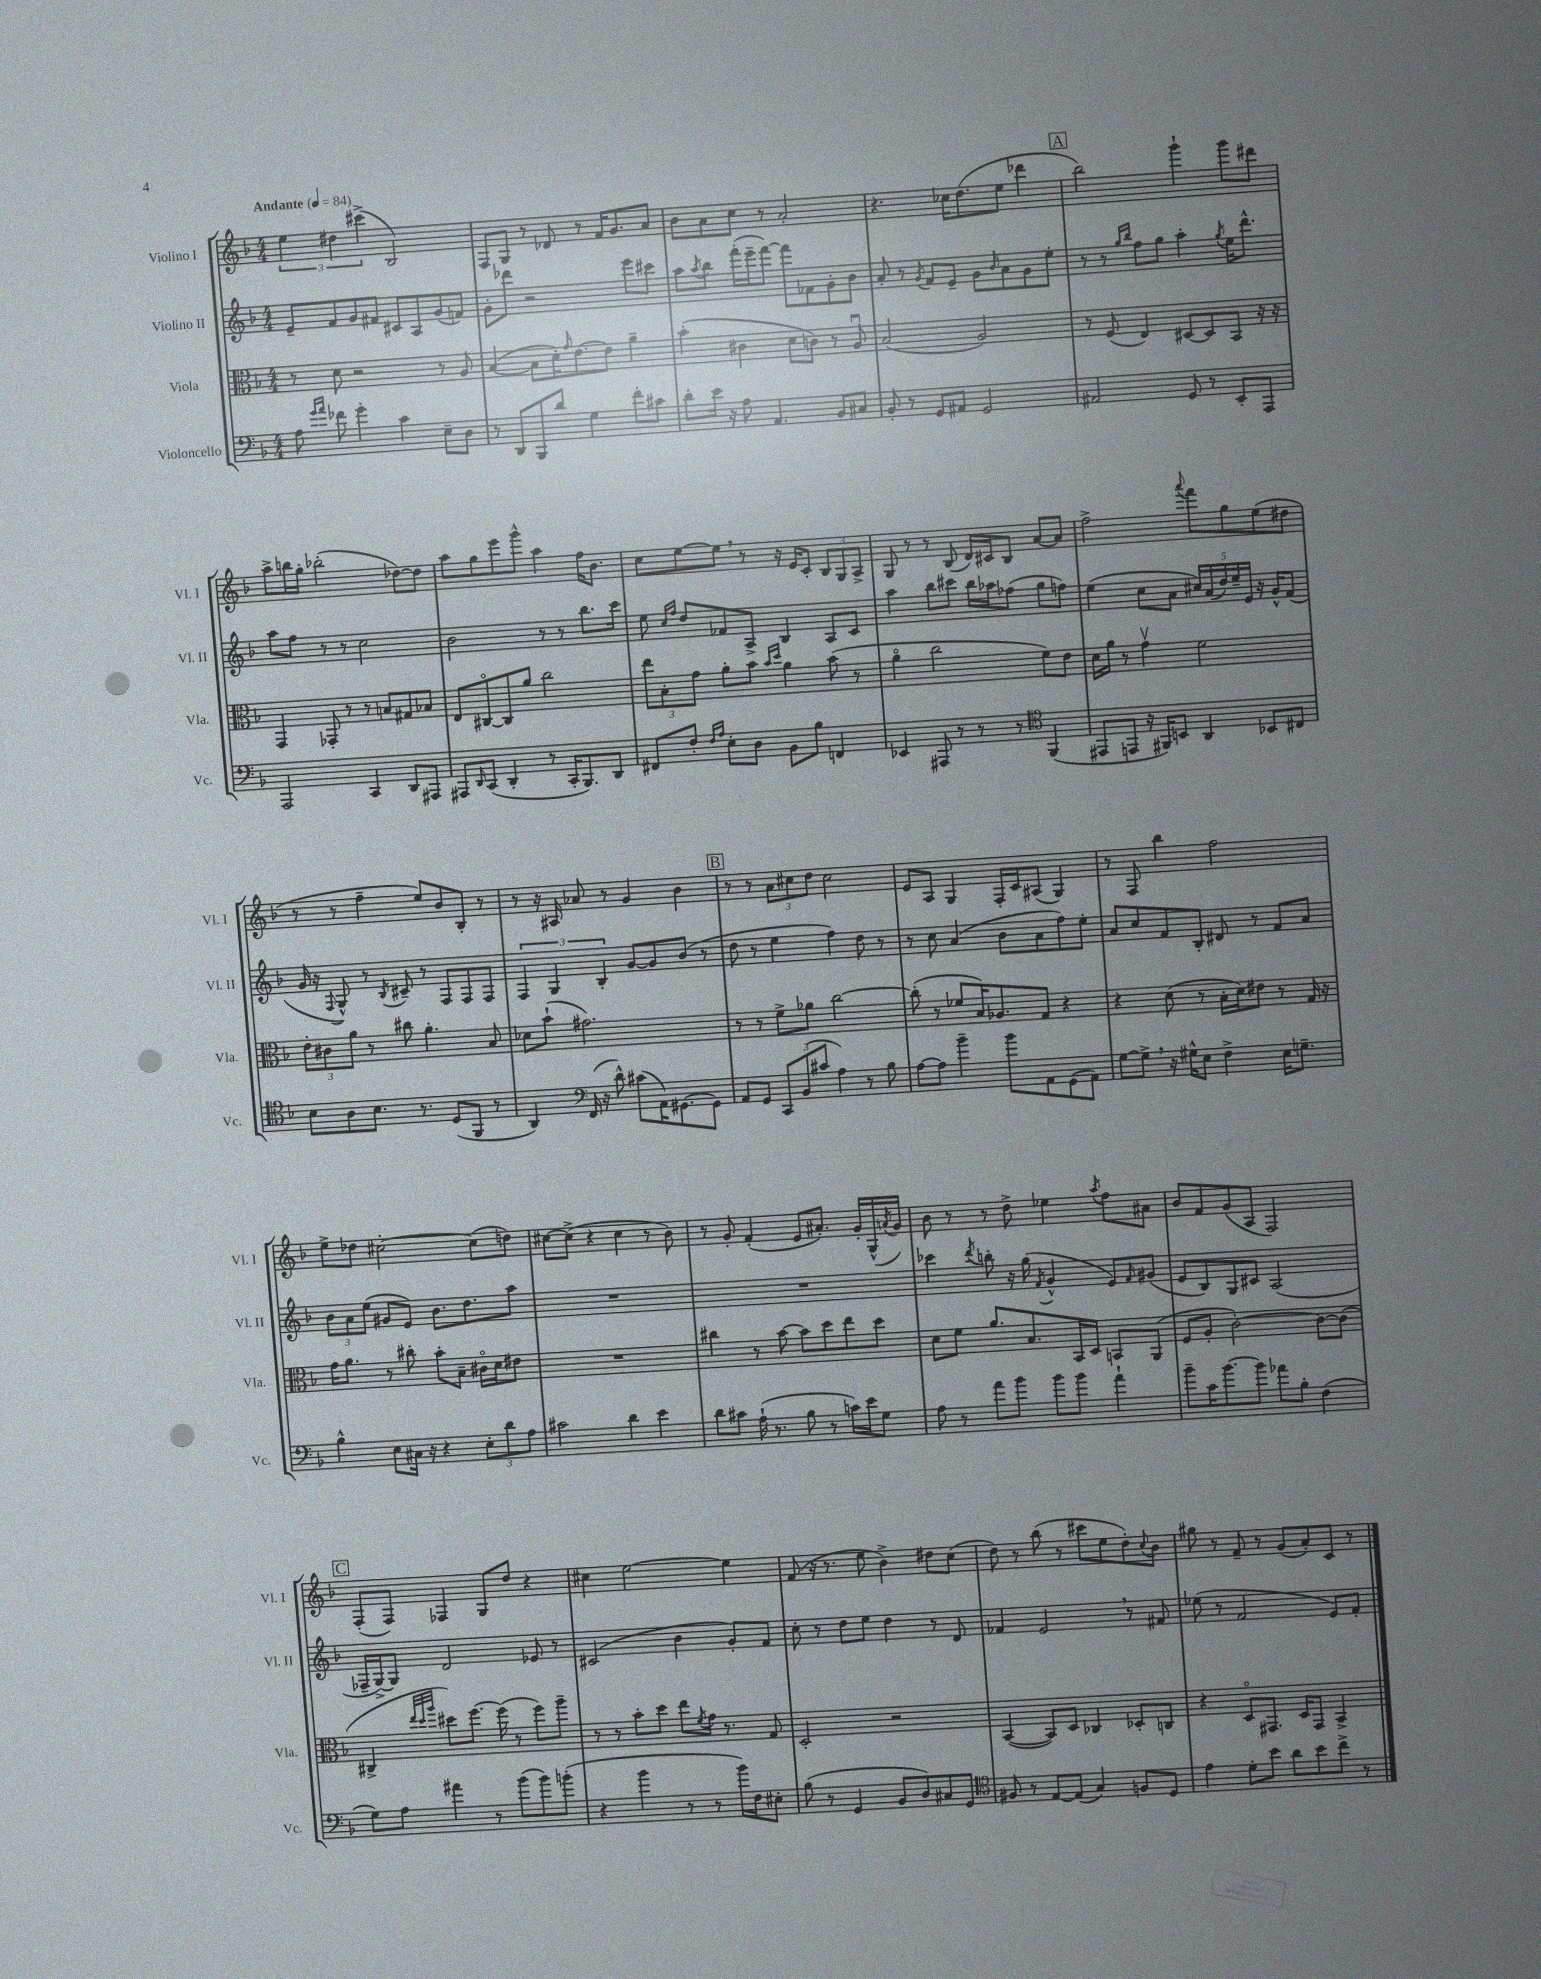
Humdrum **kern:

**kern	**kern	**kern	**kern
*staff4	*staff3	*staff2	*staff1
*clefF4	*clefC3	*clefG2	*clefG2
*k[b-]	*k[b-]	*k[b-]	*k[b-]
*M4/4	*M4/4	*M4/4	*M4/4
*MM84	*MM84	*MM84	*MM84
8A\	8r	8e~/L	6ee\
16qqg/LL	.	.	.
16qqa/JJ	.	.	.
8f-\	8d\	8f/	.
.	.	.	6dd#\
4g'\	2r	8g/	.
.	.	.	(6ccc#^\
.	.	8f#/J	.
4c\	.	8c#/L	2B-/)
.	.	8A/	.
8E~\L	8r	(8g/	.
8D\J	8A/	8f/J)	.
=	=	=	=
8r	([4B-/	8g'\L	8F/L
8DD/L	.	8ddd-\J	8G/J
8BBB-/	8B-\]L	2r	8r
8d/J	16d'\K)	.	8d-/
.	16qqg/	.	.
.	[8.e\	.	.
4G\	.	.	8r
.	8e\]J	.	16f/LK
.	.	.	8.g/
8f'\L	4a~\	8eee\L	.
8c#\J	.	8ccc#\J	8a/J
=	=	=	=
8d'\L	(4b-'\	8aa\L	8b-\L
.	.	8qaa/	.
16e\Jk	.	8bb-\J	8a\
16r	.	.	.
8A\	4c#\	(16fff'\LL	8cc\J
.	.	16eee~\J	.
4.AA/	.	[8fff\J)	8r
.	8d\L	8fff\]L	2a'/
.	8c\J)	8f-\	.
8BB-/L	8r	8g'\	.
8C#/J	8Au/	8b-\J	.
=	=	=	=
8BB-'/	(2B-/	8a'/	4.r
8r	.	8r	.
.	.	8qg/	.
8GG/L	.	8f/L	.
8AA#/J	.	8e~/J	16cc-\LK
.	.	.	(8.dd\
2GG/	2A/)	8g\L	.
.	.	16qqb-/	.
.	.	8a\	8ee\J
.	.	8g\	4ddd-\
.	.	8ee'\J	.
=	=	=	=
2AA#/	8r	8r	2bb-\)
.	(8F/	8r	.
.	.	16qqgg/LL	.
.	.	16qqbb-/JJ	.
.	4E/)	8ff\L	.
.	.	8gg\J	.
8GG/	[8D#/L	4aa'\	4ggg`\
8r	8D#/]	.	.
.	.	8qgg/	.
8EE'/L	8BB-/J	16ee\LK	8ggg\L
.	.	8.ddd^^\J	.
8AAA/J	16r	.	8ddd#\J
.	16r	.	.
=	=	=	=
2AAA/	4GG/	8aa\L	8aa^\L
.	.	8ff\J	16bb\L
.	.	.	16gg'\JJ
.	8GG-'/	8r	(2bb-'\
.	8r	8r	.
4CC/	8r	2cc\	.
.	8B/L	.	.
8DD/L	8G#/	.	[8dd-\L)
8AAA#/J	8B-/J	.	8dd-\]J
=	=	=	=
8AAA#/L	8E/L	2b-\	8aa\L
16qqDD/	.	.	.
(8CC/J	[8C#o/	.	8gg\
4DD'/	8C#/]	.	8eee\
.	8a/J	.	8ggg^^\J
8r	2cc\	8r	4aa\
16CC'/LK	.	8r	.
8.BBB-/)	.	.	.
.	.	8.bb-\L	16ff\LK
.	.	.	8.b-\J
8DD/J	.	.	.
.	.	16ccc\Jk	.
=	=	=	=
8FF#/L	12ee\L	8ee\	8cc\L
.	12B-'\	.	.
.	.	16qqcc/LL	.
.	.	16qqff/JJ	.
8F'/J	.	8dd/L	[8ee\
.	12g\J	.	.
16qqF/LL	.	.	.
16qqA/JJ	.	.	.
8E'\L	8a'\L	8f-/	8ee\]J
8D\J	8b-\J	8A^/J	8r
.	16qqb-/LL	.	.
.	16qqdd/JJ	.	.
8BB-\L	4a\	4B-/	16r
.	.	.	16e/LK
8B-\J	.	.	8c'/J
4FF/	(8b-\	8A/L	12B-/L
.	.	.	12G/
.	8r	8c/J	.
.	.	.	12A^/J
=	=	=	=
4EE-/	4ao\	4aa\	8G/
.	.	.	8r
8AAA#/	2cc\	8bb-\L	8r
8r	.	8ccc#\J	(8B-/
8r	.	16bb-\LL	16d/LL)
.	.	16aa-\J	16c#/J
8r	.	(8ff-\J	8B-/J
*clefC4	*	*	*
(4FF/	8f\L)	8gg\L	[8a/L
.	8e\J	8ff\J)	8a/]J
=	=	=	=
8EE#/L	16d\LL	(4ee\	2ff^\
.	16a\JJ	.	.
8EE/J	8r	.	.
16r	4gv\	8cc\L	.
16FF#/LK)	.	.	.
8BB/J	.	8a\J	.
.	.	.	8qqaaa/
4AA/	2f\	20cc#/LL)	8fff\L
.	.	(20a/	.
.	.	20dd/)	.
.	.	.	8gg\
.	.	20ee~/	.
.	.	20e/JJ	.
8BB-/L	.	16r	(8ee\
.	.	16g^^/LK	.
8C#/J	.	(8f/J	8dd#\J
=	=	=	=
8B-\L	12e'\L	16g/	8r
.	.	16r	.
.	12c#\	.	.
.	.	8qqF/	.
8A\	.	8G^^/)	8r
.	12a\J	.	.
8.B-\J	8r	8r	4ff~\
.	.	8qB-/	.
.	8cc#\	8c#~/	.
8.r	.	.	.
.	4.a'\	8r	8ee/L)
(8D/L	.	8F/L	8b-/
8FF/J	.	8F/	8B-'/J
8r	8B-/	8F/J	8r
=	=	=	=
4AA/)	8d-\L	6F/	8r
.	(8b-`\J	.	16r
.	.	6G/	.
.	.	.	16A#/
*clefF4	*	*	*
(16FF/	2.g#\)	.	8a-/
16r	.	.	.
.	.	6B-'/	.
8d^^\)	.	.	8r
(8c#\L	.	[8g/L	4g/
16AA\K)	.	8g/]	.
[8.GG#\	.	.	.
.	.	(8b-/J	4b-\
8GG#\]J	.	8r	.
=	=	=	=
8AA/L	8r	8dd\	8r
8GG/J	8r	8r	8r
12CC/L	8f^\L	4ee\	12a\L
(12BB-/	.	.	12cc#\
.	8a-\J	.	.
12c#/J	.	.	12dd\J
4A\)	[2cc\	4ff\)	2cc#\
8r	.	8dd\	.
8B-\	.	8r	.
=	=	=	=
[8A\L	(8cc'\]	8r	8e/L
8A\]J	8r	8cc\	8A/J
4b-~\	8f-/L	(4a/	4G/
.	16B-/K)	.	.
.	8.A-/	.	.
8b-\L	.	8b-\L	16F'/LL
.	.	.	16c/J
8AA\	8G/J	8a\	(8A#/J
(8GG\	4r	8ff\)	4G/)
8AA\J)	.	8ee'\J	.
=	=	=	=
[8G\L	4r	8a/L	8r
8G^\]J	.	8cc/	8F/
16r	(8d\	8f/	4bb-\
16G#^^\LK	.	.	.
8E\J	8r	8B-'/J	.
4F^\	16B-'\LL	8d#/	2ff\
.	16d\J)	.	.
.	8e#\J	8r	.
16E\LK	8r	8f/L	.
8.G~\J	.	.	.
.	16G/	8a/J	.
.	16r	.	.
=	=	=	=
4B-^^\	16g\LK	12b-\L	8ee^\L
.	8.a\J	.	.
.	.	12a\	.
.	.	.	8dd-\J
.	.	(12ee\J	.
8E\L	8r	8g#/L	[2cc#'\
16C#\Jk	8cc#'\	8e/J)	.
16r	.	.	.
4r	8b-'\L	8.b-\L	.
.	8B-~\J	.	.
.	.	8.dd\	.
12E'\L	16c#o\LL	.	(8cc#\]L
.	16d\J	.	.
12d\	.	.	.
.	8e#\J	8aa\J	8dd\J)
12A\J	.	.	.
=	=	=	=
2c#\	1r	1r	[8cc#\L
.	.	.	(8cc#^\]J
.	.	.	4r
4d\	.	.	4cc#\
4e\	.	.	8r
.	.	.	8b-\)
=	=	=	=
8d\L	4cc#\	1r	8r
8c#\J	.	.	8g'/
(16A`\	8r	.	(4f'/
8.r	.	.	.
.	[8b-\	.	.
8B-\	8b-\]L	.	8e/L
8r	8dd\	.	8.a#'/J)
16c\LL)	8ee\	.	.
16e\J	.	.	16g'/LL
8G\J	8dd\J	.	(16G^^/
.	.	.	8qa/
.	.	.	16g/JJ)
=	=	=	=
8A\	8d\L	4ccc-\	8b-\
8r	8f\J	.	8r
.	.	8qddd/	.
8a\L	8.a/L	8bb'\	8r
8b-\J	.	16r	8dd^\
.	8.B-/	(16gg\	.
.	.	8qf/	.
8b-\L	.	4g^^/	4ee-\
8b-\J	16BB-/L	.	.
.	16D/JJ	.	.
.	.	.	8qaa/
4a`\	8BB/L	8e/L)	8ff\L
.	.	16qqf/	.
.	(8AA/J	(8g#/J	8a#\J
=	=	=	=
8b-~\L	8F/L	8e/L	8b-/L
16c\K	8A'/J	8B-/)	8f/
[8.b-\	.	.	.
.	[2c'\)	8G/	(8g/
8b-\]J	.	8c#/J	8A/J
8a-\L	.	(2A/	2F/)
8B-'\J	.	.	.
(4F\	8c\_L	.	.
.	(8c\]J	.	.
=	=	=	=
8G\L)	4C#^/	16F-~/LL	(8F'/L
.	.	[16G^/J)	.
8A\J	.	8G/]J	8F/J)
.	32qqee/LLL	.	.
.	32qqdd/	.	.
.	32qqaa/JJJ	.	.
4a#\	8dd#\L)	2d/	4F-/
.	[8.ff\J	.	.
8r	.	.	8G/L
.	(16ff\]	.	.
(8b-\L	8r	.	8dd/J
8b-\)	8ff\L)	8e-/	4r
(8b'\J	8aa~\J	8r	.
=	=	=	=
4r	8r	(2c#/	4cc#\
.	8r	.	.
4b-\	8b-'\L	.	[2ee\
.	8dd\J	.	.
8r	8ee\L	4b-\	.
.	8qf/	.	.
8r	16g\Jk	.	.
.	8.r	.	.
16b-\LL)	.	8g'/L)	4ee\]
16F\J	.	.	.
8E#'\J	8G/	8f/J	.
=	=	=	=
(8B-\	2D'/	8cc'\	(8f/
8r	.	8r	16r
.	.	.	8.r
4GG/	.	8dd\L	.
.	.	8ee\J	8ee\
8BB-/L	2r	4dd\	4b-^\)
8D/)	.	.	.
8C#/	.	8r	8dd#\L
8GG/J	.	8d/	(8cc\J
=	=	=	=
*clefC4	*	*	*
8F#/	([4BB-/	4f-/	8dd\)
8r	.	.	8r
[8E/L	8BB-/]L)	2e/	(8bb-\
(8E/]J	8D/J	.	8r
4G/)	4C-/	.	8ccc#\L
.	.	.	8ee\
8F/L	8D-'/L	8r	8dd'\)
.	.	.	8qqcc/
8D/J	8C/J	8f#/	8b-\J
=	=	=	=
4e\	4r	(8ee-\	8gg#\
.	.	8r	8r
8d'\L	8Do/L	2f/	8f~/
8b-\J	8.GG#/J	.	8r
8a\L	.	.	(8g/L
.	16D/LK	.	.
8b-\	8GG#/J	.	8a'/)
8cc^\J	4BB-^/	8e/L)	8c/J
8r	.	8f'/J	8r
==	==	==	==
*-	*-	*-	*-
